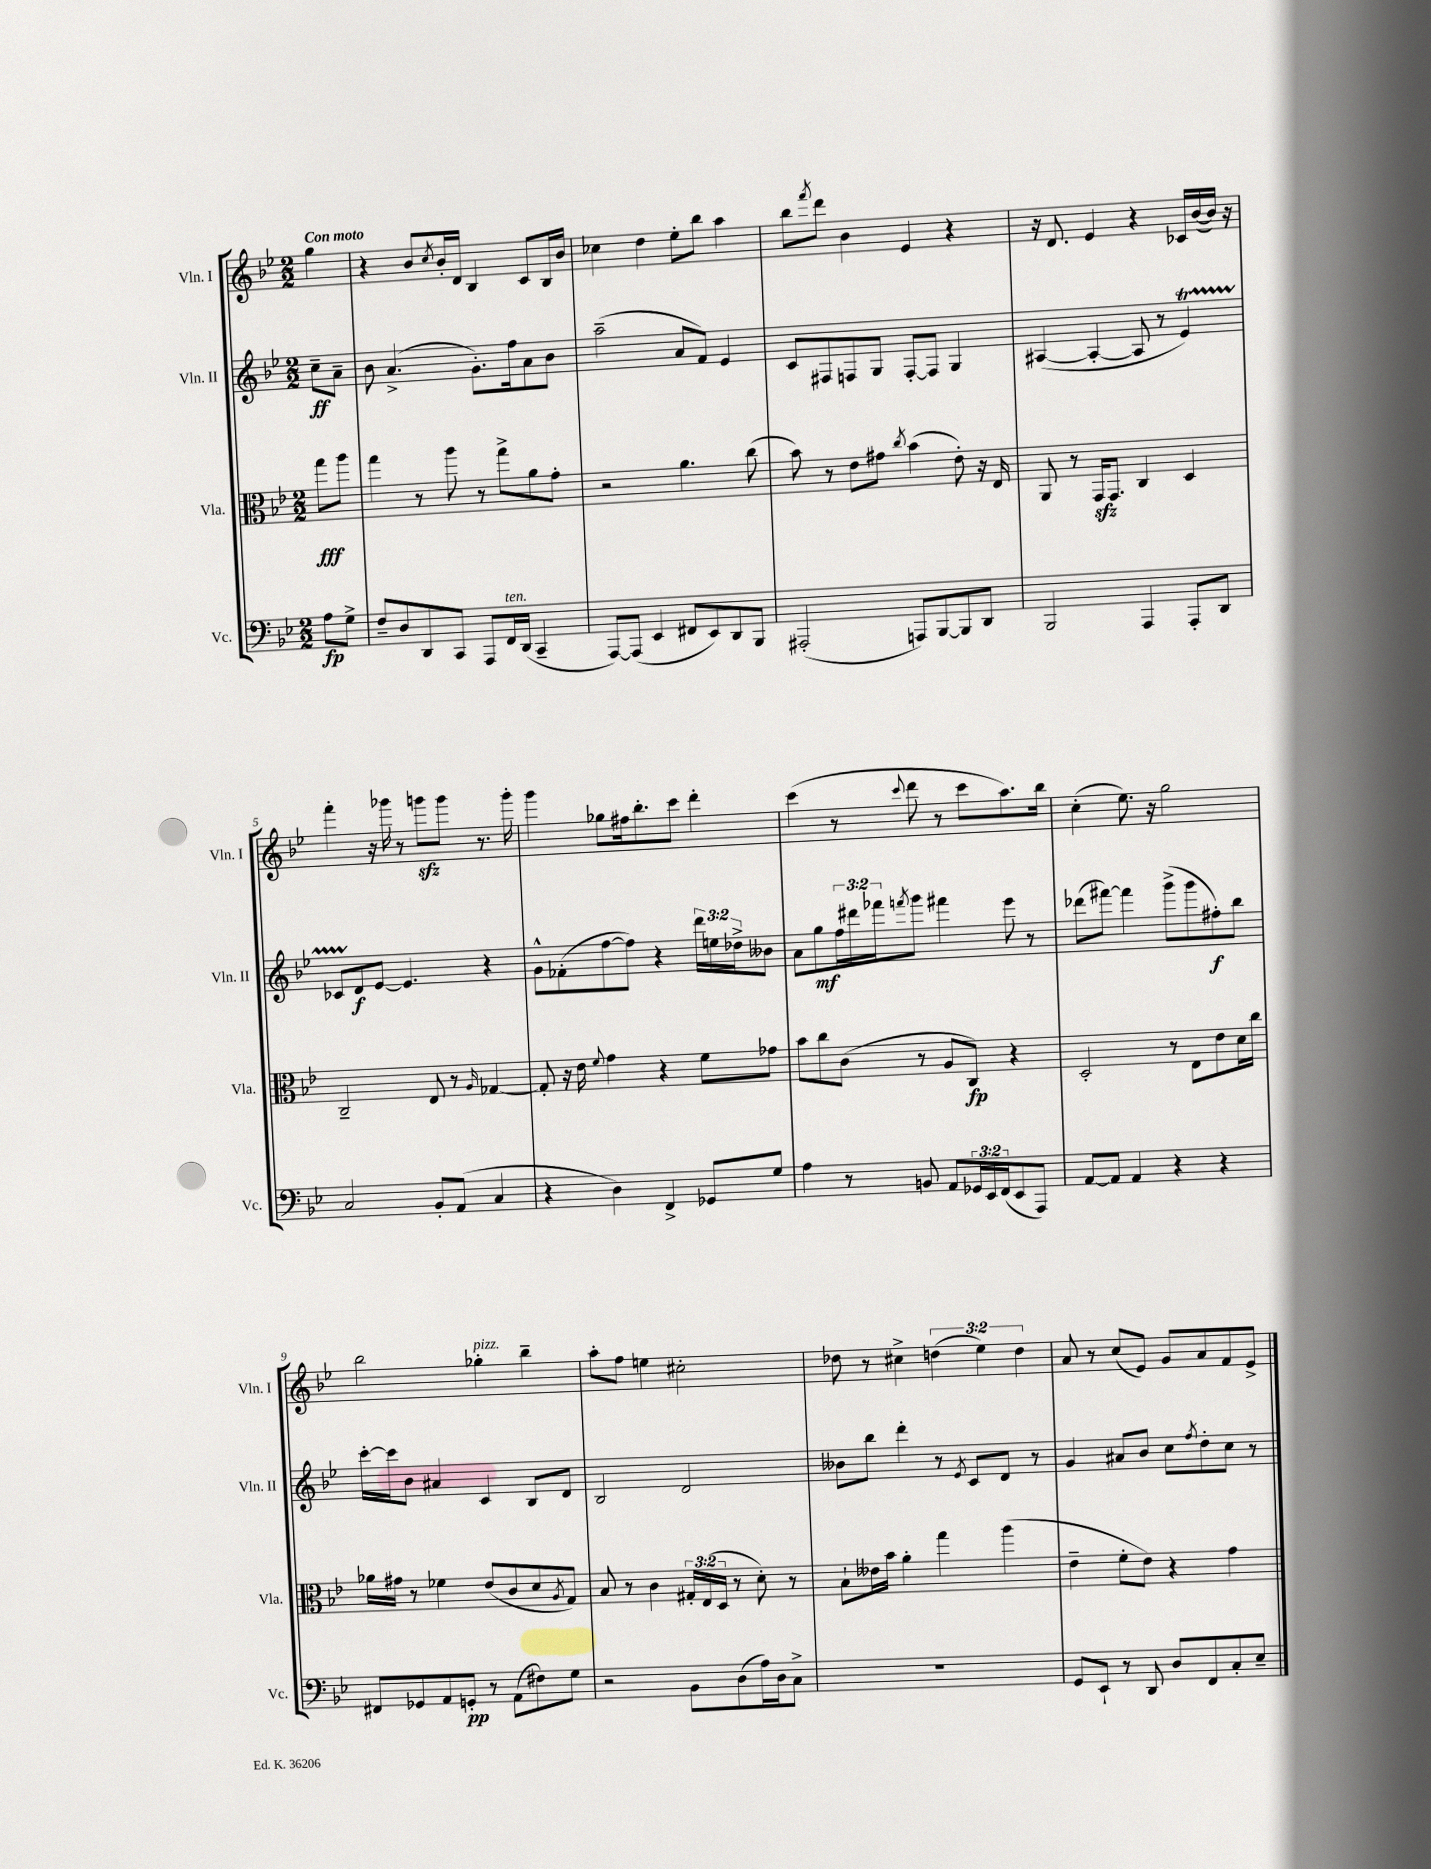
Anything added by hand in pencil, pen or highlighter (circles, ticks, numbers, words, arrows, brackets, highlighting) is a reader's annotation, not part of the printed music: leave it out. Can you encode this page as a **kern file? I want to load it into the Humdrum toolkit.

**kern	**dynam	**kern	**dynam	**kern	**dynam	**kern
*part4	*part4	*part3	*part3	*part2	*part2	*part1
*staff4	*staff4	*staff3	*staff3	*staff2	*staff2	*staff1
*I"Vc.	*	*I"Vla.	*	*I"Vln. II	*	*I"Vln. I
*I'Vc.	*	*I'Vla.	*	*I'Vln. II	*	*I'Vln. I
*clefF4	*	*clefC3	*	*clefG2	*	*clefG2
*k[b-e-]	*	*k[b-e-]	*	*k[b-e-]	*	*k[b-e-]
*M2/2	*	*M2/2	*	*M2/2	*	*M2/2
=	=	=	=	=	=	=
!	!	!	!	!	!	!LO:TX:a:B:t=Con moto
8A\L	fp	8gg\L	fff	8cc~\L	ff	4gg\
8G^\J	.	8aa\J	.	8a~\J	.	.
=1	=1	=1	=1	=1	=1	=1
8F~/L	.	4gg\	.	8b-\	.	4r
8D/	.	.	.	(4.a^/	.	.
8DD/	.	8r	.	.	.	8b-/L
.	.	.	.	.	.	8qcc/
8CC/J	.	8aa\	.	.	.	16b-'/L
.	.	.	.	.	.	16d/JJ
8AAA/L	.	8r	.	8.g'\L)	.	4B-/
!LO:TX:a:i:t=ten.	!	!	!	!	!	!
16FF/L	.	8gg^\L	.	.	.	.
(16DD/JJ	.	.	.	16ff\k	.	.
4CC~/	.	8a\	.	8a\	.	8c/L
.	.	8g'\J	.	8b-\J	.	16B-/L
.	.	.	.	.	.	16b-/JJ
=2	=2	=2	=2	=2	=2	=2
[8AAA/L)	.	2r	.	(2aa~\	.	4cc-X\
(8AAA/J]	.	.	.	.	.	.
4EE-/	.	.	.	.	.	4dd\
8FF#X/L	.	4.a\	.	8a/L	.	8ee-'\L
8EE-/)	.	.	.	8f/J)	.	8bb-\J
8DD/	.	.	.	4e-/	.	4aa\
8BBB-/J	.	(8cc\	.	.	.	.
=3	=3	=3	=3	=3	=3	=3
(2AAA#X'/	.	8b-\)	.	8c/L	.	8bb-\L
.	.	.	.	.	.	8qfff/
.	.	8r	.	8F#X/	.	8ddd\J
.	.	8e-\L	.	8Fn/	.	4b-\
.	.	8g#X\J	.	8G/J	.	.
.	.	8qcc/	.	.	.	.
8AAAn/L)	.	(4b-\	.	[8F'/L	.	4e-/
[8BBB-/	.	.	.	8F/J]	.	.
8BBB-/]	.	8e-'\)	.	4G/	.	4r
8DD/J	.	16r	.	.	.	.
.	.	16E-/	.	.	.	.
=4	=4	=4	=4	=4	=4	=4
2BBB-/	.	8AA/	.	([4A#X/	.	16r
.	.	.	.	.	.	8.d/
.	.	8r	.	.	.	.
.	.	16GGzz/KL	.	4A#'/_	.	4e-/
.	.	8.GG/J	.	.	.	.
4AAA/	.	4C/	.	8A#/]	.	4r
.	.	.	.	8r	.	.
8AAA'/L	.	4D/	.	4e-T/)	.	16c-X/LL
.	.	.	.	.	.	([16b-/
8DD/J	.	.	.	.	.	16b-/JJ])
.	.	.	.	.	.	16r
!!LO:LB:g=z
=5	=5	=5	=5	=5	=5	=5
2C/	.	2C~/	.	8c-XTTT/L	.	4fff'\
.	.	.	.	8d/	f	.
.	.	.	.	[8e-/J	.	16r
.	.	.	.	.	.	16ggg-X\
.	.	.	.	4.e-/]	.	8r
8BB-'/L	.	8E-/	.	.	.	8gggnzz\L
(8AA/J	.	8r	.	.	.	8ggg\J
.	.	16qqA/	.	.	.	.
4C/	.	[4G-X/	.	4r	.	8.r
.	.	.	.	.	.	16ggg'\
=6	=6	=6	=6	=6	=6	=6
4r	.	8G-'/]	.	8g^^\L	.	4ggg\
.	.	16r	.	(8f-X'\	.	.
.	.	16e-\	.	.	.	.
.	.	8qqf/	.	.	.	.
4D\)	.	4g\	.	[8ff\	.	8gg-X\L
.	.	.	.	8ff\J])	.	16ff#X\k
.	.	.	.	.	.	8.bb-'\
4FF^/	.	4r	.	4r	.	.
.	.	.	.	.	.	8ccc\J
8GG-X/L	.	8f\L	.	24ddd\LL	.	4ddd'\
.	.	.	.	24een\	.	.
.	.	.	.	24dd-X^\J	.	.
8G/J	.	8g-X\J	.	8b--X\J	.	.
=7	=7	=7	=7	=7	=7	=7
4A\	.	8b-\L	.	8a\L	.	(4ccc\
.	.	8cc\	.	8gg\	mf	.
8r	.	(8c\J	.	24ff\L	.	8r
.	.	.	.	24ddd#X\	.	.
.	.	.	.	24fff-X\J	.	.
.	.	.	.	8qfffn/	.	8qqccc/
8BBn/	.	8r	.	8ggg\J	.	8ddd\
8AA/L	.	8A/L	.	4fff#X\	.	8r
24GG-X/L	.	8C/J)	fp	.	.	8ccc\L
24EE-/	.	.	.	.	.	.
(24FF/J	.	.	.	.	.	.
8EE-/	.	4r	.	8eee-\	.	8.aa\)
8AAA/J)	.	.	.	8r	.	.
.	.	.	.	.	.	16bb-\Jk
=8	=8	=8	=8	=8	=8	=8
[8AA/L	.	2D'/	.	(8ddd-X\L	.	(4cc'\
8AA/J]	.	.	.	[8fff#X\J)	.	.
4AA/	.	.	.	4fff#\]	.	8.ee-\)
.	.	.	.	.	.	16r
4r	.	8r	.	(8ggg^\L	.	2gg\
.	.	8E-\L	.	8ggg\	.	.
4r	.	8e-\	.	8ff#X'\)	f	.
.	.	16d\L	.	8bb-\J	.	.
.	.	16cc\JJ	.	.	.	.
!!LO:LB:g=z
=9	=9	=9	=9	=9	=9	=9
8FF#X/L	.	16a-X\LL	.	[16ccc'\LL	.	2bb-\
.	.	16g#X\JJ	.	16ccc\J]	.	.
8GG-X/	.	8r	.	8b-\J	.	.
8AA/	.	4f-X\	.	4a#X/	.	.
8GGn'/J	pp	.	.	.	.	.
!	!	!	!	!	!	!LO:TX:a:i:t=pizz.
8r	.	(8e-/L	.	4c/	.	4gg-X'\
(8AA\L	.	8c/	.	.	.	.
8F#X\)	.	8d/	.	8B-/L	.	4bb-~\
.	.	8qA/	.	.	.	.
8G\J	.	8G/J)	.	8d/J	.	.
=10	=10	=10	=10	=10	=10	=10
2r	.	8B-/	.	2B-/	.	8aa'\L
.	.	8r	.	.	.	8ff\J
.	.	4c\	.	.	.	4een\
8BB-\L	.	24G#X'/LL	.	2d/	.	2cc#X'\
.	.	(24E-/	.	.	.	.
.	.	24D/JJ	.	.	.	.
(8D\	.	8r	.	.	.	.
16A\L)	.	8d'\)	.	.	.	.
16D\J	.	.	.	.	.	.
8C^\J	.	8r	.	.	.	.
=11	=11	=11	=11	=11	=11	=11
1r	.	8B-`\L	.	8b--X\L	.	8dd-X\
.	.	16e--X\L	.	8bb-\J	.	8r
.	.	16b-\JJ	.	.	.	.
.	.	4a'\	.	4ddd'\	.	4cc#X^\
.	.	4gg\	.	8r	.	(6ddn\
.	.	.	.	8qe-/	.	.
.	.	.	.	8c/L	.	.
.	.	.	.	.	.	6ee-\)
.	.	(4aa\	.	8d/J	.	.
.	.	.	.	.	.	6dd\
.	.	.	.	8r	.	.
=12	=12	=12	=12	=12	=12	=12
8GG/L	.	4e-~\	.	4g/	.	8a/
8EE-`/J	.	.	.	.	.	8r
8r	.	8f'\L	.	8a#X/L	.	(8cc/L
8DD/	.	8e-\J)	.	8b-/J	.	8e-/J)
8D/L	.	4r	.	8cc\L	.	8g/L
.	.	.	.	8qff/	.	.
8FF/	.	.	.	8dd'\	.	8a/
8C'/	.	4g\	.	8cc\J	.	8f/
8E-~/J	.	.	.	8r	.	8e-^/J
==	==	==	==	==	==	==
*-	*-	*-	*-	*-	*-	*-
